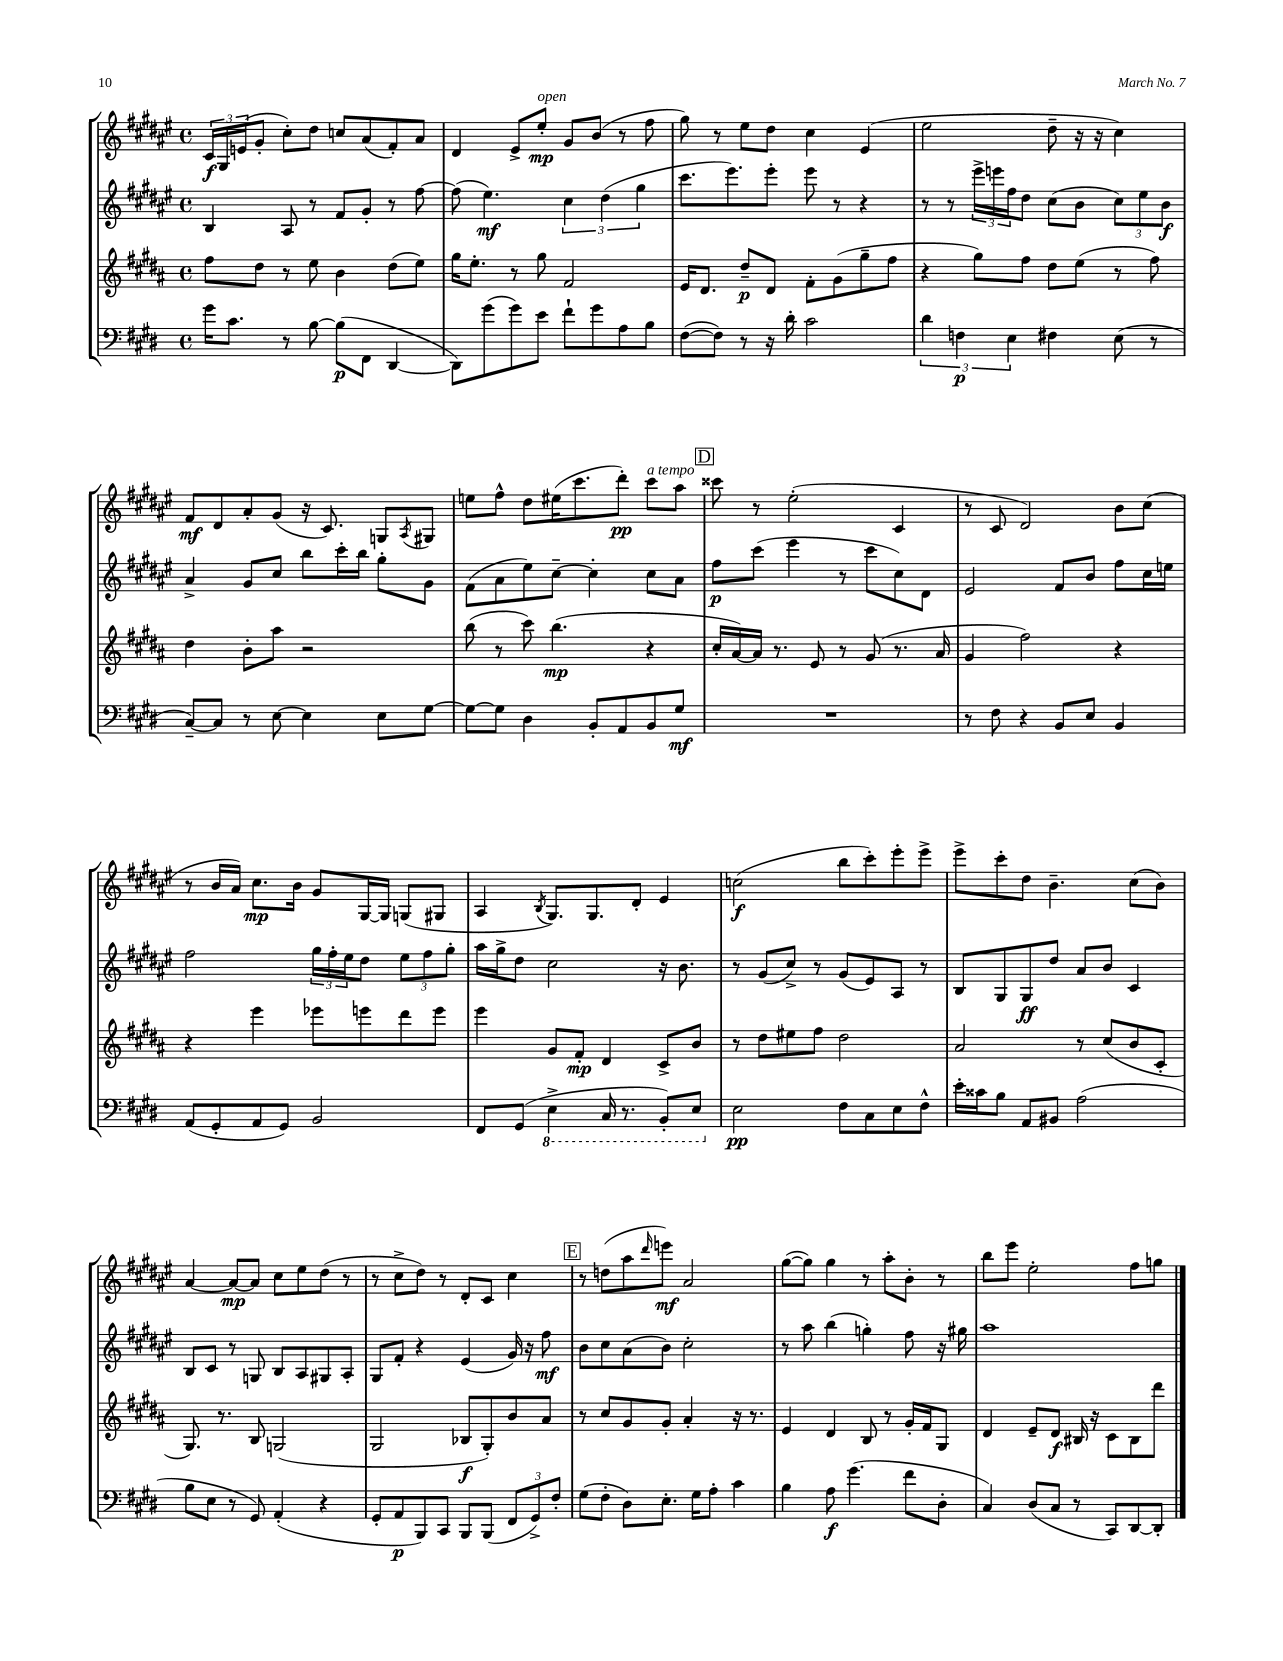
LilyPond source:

<<
\new StaffGroup <<
\new Staff = "s0" {
    \clef treble \key fis \major \defaultTimeSignature \time 4/4
    \tuplet 3/2 { cis'16\f gis16 e'16( } gis'8-. cis''8-.) dis''8 c''8 ais'8( fis'8-.) ais'8 |
    dis'4 eis'8-> eis''8-.\mp^\markup { \italic "open" } gis'8 b'8( r8 fis''8 |
    gis''8) r8 eis''8 dis''8 cis''4 eis'4( |
    eis''2 dis''8-- r16 r16 cis''4) |
    fis'8\mf dis'8 ais'8-. gis'8( r16 cis'8.) g8 \acciaccatura { ais8 } gis8 |
    e''8 fis''8-^ dis''8 eis''16( cis'''8. dis'''8-.\pp) cis'''8^\markup { \italic "a tempo" } ais''8 |
    \mark \markup { \box "D" } cisis'''8 r8 eis''2-.( cis'4 |
    r8 cis'8 dis'2) b'8 cis''8( |
    r8 b'16 ais'16) cis''8.\mp b'16 gis'8 gis16~ gis16 g8( gis8 |
    ais4 \acciaccatura { b8 } gis8.) gis8. dis'8-. eis'4 |
    c''2\f( b''8 cis'''8-.) eis'''8-. eis'''8-> |
    eis'''8-> cis'''8-. dis''8 b'4.-- cis''8( b'8) |
    ais'4~ ais'8~\mp ais'8 cis''8 eis''8 dis''8( r8 |
    r8 cis''8-> dis''8) r8 dis'8-. cis'8 cis''4 |
    \mark \markup { \box "E" } r8 d''8( ais''8 \grace { dis'''16 } e'''8\mf) ais'2 |
    gis''8~( gis''8) gis''4 r8 ais''8-. b'8-. r8 |
    b''8 eis'''8 eis''2-. fis''8 g''8 \bar "|." |
}
\new Staff = "s1" {
    \clef treble \key fis \major \defaultTimeSignature \time 4/4
    b4 ais8 r8 fis'8 gis'8-. r8 fis''8~ |
    fis''8( eis''4.\mf) \tuplet 3/2 { cis''4 dis''4( gis''4 } |
    cis'''8. eis'''8.) eis'''8-. eis'''8 r8 r4 |
    r8 r8 \tuplet 3/2 { eis'''16-> e'''16 fis''16 } dis''8 cis''8( b'8 \tuplet 3/2 { cis''8) eis''8 b'8\f } |
    ais'4-> gis'8 cis''8 b''8 cis'''16-. b''16 gis''8-. gis'8 |
    fis'8( ais'8 eis''8) cis''8~-- cis''4-. cis''8 ais'8 |
    \mark \markup { \box "D" } fis''8\p cis'''8( eis'''4 r8 cis'''8 cis''8) dis'8 |
    eis'2 fis'8 b'8 fis''8 cis''16 e''16 |
    fis''2 \tuplet 3/2 { gis''16 fis''16-. eis''16 } dis''8 \tuplet 3/2 { eis''8 fis''8 gis''8-. } |
    ais''16 gis''16-> dis''8 cis''2 r16 b'8. |
    r8 gis'8( cis''8->) r8 gis'8( eis'8) ais8 r8 |
    b8 gis8 gis8\ff dis''8 ais'8 b'8 cis'4 |
    b8 cis'8 r8 g8 b8 ais8 gis8 ais8-. |
    gis8 fis'8-. r4 eis'4( gis'16) r16 fis''8\mf |
    \mark \markup { \box "E" } b'8 cis''8 ais'8( b'8) cis''2-. |
    r8 ais''8 b''4( g''4-.) fis''8 r16 gis''16 |
    ais''1 \bar "|." |
}
\new Staff = "s2" {
    \clef treble \key b \major \defaultTimeSignature \time 4/4
    fis''8 dis''8 r8 e''8 b'4 dis''8( e''8) |
    gis''16 e''8.-. r8 gis''8 fis'2 |
    e'16 dis'8. dis''8--\p dis'8 fis'8-. gis'8( gis''8-- fis''8 |
    r4 gis''8) fis''8 dis''8 e''8( r8 fis''8) |
    dis''4 b'8-. ais''8 r2 |
    b''8( r8 cis'''8) b''4.\mp( r4 |
    \mark \markup { \box "D" } cis''16-. ais'16~) ais'16 r8. e'8 r8 gis'8( r8. ais'16 |
    gis'4 fis''2) r4 |
    r4 e'''4 ees'''8 e'''8 dis'''8 e'''8 |
    e'''4 gis'8 fis'8-.\mp dis'4 cis'8-> b'8 |
    r8 dis''8 eis''8 fis''8 dis''2 |
    ais'2 r8 cis''8( b'8 cis'8-. |
    gis8.) r8. b8 g2( |
    gis2 bes8\f gis8-.) b'8 ais'8 |
    \mark \markup { \box "E" } r8 cis''8 gis'8 gis'8-. ais'4-. r16 r8. |
    e'4 dis'4 b8 r8 gis'16-. fis'16 gis8 |
    dis'4 e'8-- dis'8\f bis16 r16 cis'8 bis8 dis'''8 \bar "|." |
}
\new Staff = "s3" {
    \clef bass \key e \major \defaultTimeSignature \time 4/4
    gis'16 cis'8. r8 b8~ b8\p( fis,8 dis,4~ |
    dis,8) gis'8( gis'8) e'8 fis'8-! gis'8 a8 b8 |
    fis8~( fis8) r8 r16 dis'16-. cis'2 |
    \tuplet 3/2 { dis'4 f4\p e4 } fis4 e8( r8 |
    cis8~--) cis8 r8 e8~ e4 e8 gis8~ |
    gis8~ gis8 dis4 b,8-. a,8 b,8 gis8\mf |
    \mark \markup { \box "D" } R1 |
    r8 fis8 r4 b,8 e8 b,4 |
    a,8( gis,8-. a,8 gis,8) b,2 |
    fis,8 gis,8( \ottava #-1 e,4-> cis,16 r8. b,,8-.) e,8 \ottava #0 |
    e2\pp fis8 cis8 e8 fis8-^ |
    e'16-. cisis'16 b8 a,8 bis,8 a2( |
    b8 e8 r8 gis,8) a,4-.( r4 |
    gis,8-. a,8\p b,,8) cis,8 b,,8 b,,8( \tuplet 3/2 { fis,8 gis,8->) fis8-. } |
    \mark \markup { \box "E" } gis8( fis8-. dis8) e8.-. gis16 a8-. cis'4 |
    b4 a8\f gis'4.( fis'8 dis8-. |
    cis4) dis8( cis8 r8 cis,8) dis,8~ dis,8-. \bar "|." |
}
>>
>>
\layout { \context { \Score \remove "Bar_number_engraver" } }
